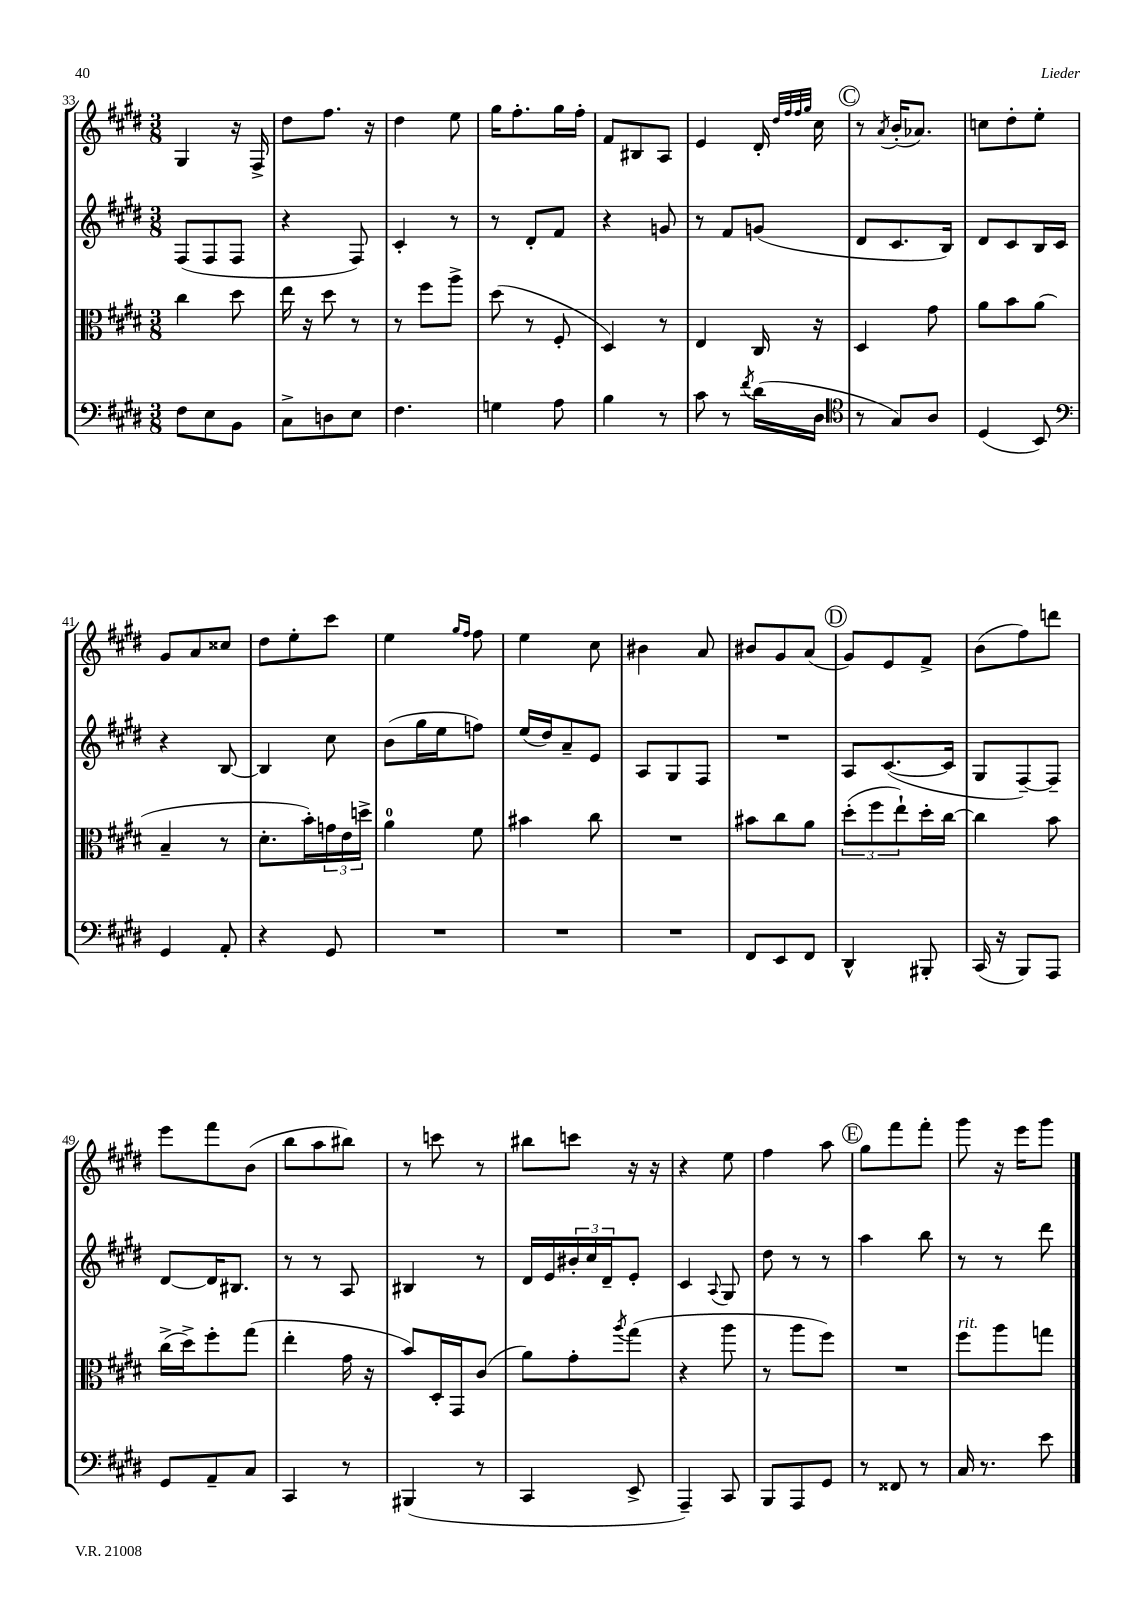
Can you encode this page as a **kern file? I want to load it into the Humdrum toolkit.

**kern	**kern	**kern	**kern
*staff4	*staff3	*staff2	*staff1
*clefF4	*clefC3	*clefG2	*clefG2
*k[f#c#g#d#]	*k[f#c#g#d#]	*k[f#c#g#d#]	*k[f#c#g#d#]
*M3/8	*M3/8	*M3/8	*M3/8
8F#\L	4cc#\	(8F#/L	4G#/
8E\	.	8F#/	.
8BB\J	8dd#\	8F#/J	16r
.	.	.	16F#^/
=	=	=	=
8C#^\L	16ee\	4r	8dd#\L
.	16r	.	.
8D\	8dd#\	.	8.ff#\J
8E\J	8r	8F#/)	.
.	.	.	16r
=	=	=	=
4.F#\	8r	4c#'/	4dd#\
.	8ff#\L	.	.
.	8aa^\J	8r	8ee\
=	=	=	=
4G\	(8dd#\	8r	16gg#\LK
.	.	.	8.ff#'\
.	8r	8d#'/L	.
8A\	8F#'/	8f#/J	16gg#\L
.	.	.	16ff#'\JJ
=	=	=	=
4B\	4D#/)	4r	8f#/L
.	.	.	8B#/
8r	8r	8g/	8A/J
=	=	=	=
8c#\	4E/	8r	4e/
8r	.	8f#/L	.
8qf#/	.	.	.
(16d#\LL	16C#/	(8g/J	16d#'/
.	.	.	32qqdd#/LLL
.	.	.	32qqff#/
.	.	.	32qqff#/
.	.	.	32qqgg#/JJJ
16D#\JJ	16r	.	16cc#\
=	=	=	=
*clefC4	*	*	*
8r	4D#/	8d#/L	8r
.	.	.	8qa/
8G#/L)	.	8.c#/	(16b'/LK
.	.	.	8.a-/J)
8A/J	8g#\	.	.
.	.	16B/Jk)	.
=	=	=	=
(4D#/	8a\L	8d#/L	8cc\L
.	8b\	8c#/	8dd#'\
8BB/)	(8a\J	16B/L	8ee'\J
.	.	16c#/JJ	.
=	=	=	=
*clefF4	*	*	*
4GG#/	4B~/	4r	8g#/L
.	.	.	8a/
8AA'/	8r	[8B/	8cc##/J
=	=	=	=
4r	8.d#'\L	4B/]	8dd#\L
.	.	.	8ee'\
.	16b'\L)	.	.
8GG#/	24g\	8cc#\	8ccc#\J
.	24e\	.	.
.	24dd^\JJ	.	.
=	=	=	=
4.r	4a\	(8b\L	4ee\
.	.	16gg#\L	.
.	.	16ee\J	.
.	.	.	16qqgg#/LL
.	.	.	16qqff#/JJ
.	8f#\	8ff\J)	8ff#\
=	=	=	=
4.r	4b#\	(16ee/LL	4ee\
.	.	16dd#/J)	.
.	.	8a~/	.
.	8cc#\	8e/J	8cc#\
=	=	=	=
4.r	4.r	8A/L	4b#\
.	.	8G#/	.
.	.	8F#/J	8a/
=	=	=	=
8FF#/L	8b#\L	4.r	8b#/L
8EE/	8cc#\	.	8g#/
8FF#/J	8a\J	.	(8a/J
=	=	=	=
4DD#^^/	(12dd#'\L	8A/L	8g#/L)
.	12ff#\	.	.
.	.	([8.c#/	8e/
.	12ee`\)	.	.
8BBB#'/	16dd#'\L	.	8f#^/J
.	[16cc#\JJ	16c#/]Jk	.
=	=	=	=
(16CC#/	4cc#\]	8G#/L	(8b\L
16r	.	.	.
8BBB/L)	.	[8F#~/)	8ff#\)
8AAA/J	8b\	8F#~/]J	8ddd\J
=	=	=	=
8GG#/L	(16cc#^\LL	[8d#/L	8eee\L
.	16dd#^\J)	.	.
8AA~/	8ff#'\	16d#/]K	8fff#\
.	.	8.B#/J	.
8C#/J	(8gg#\J	.	(8b\J
=	=	=	=
4CC#/	4ee'\	8r	8bb\L
.	.	8r	8aa\
8r	16g#\	8A/	8bb#\J)
.	16r	.	.
=	=	=	=
(4BBB#/	8b/L)	4B#/	8r
.	16D#'/L	.	8ccc\
.	16GG#/J	.	.
8r	(8c#/J	8r	8r
=	=	=	=
4CC#/	8a\L)	16d#/LL	8bb#\L
.	.	16e/	.
.	8g#'\	24b#'/	8ccc\J
.	.	24cc#/	.
.	.	24d#~/J	.
.	8qaa/	.	.
8EE^/	(8gg#\J	8e'/J	16r
.	.	.	16r
=	=	=	=
4AAA~/)	4r	4c#/	4r
.	.	8qqA/	.
8CC#/	8aa\	8G#/	8ee\
=	=	=	=
8BBB/L	8r	8dd#\	4ff#\
8AAA/	8aa\L	8r	.
8GG#/J	8ff#\J)	8r	8aa\
=	=	=	=
8r	4.r	4aa\	8gg#\L
8FF##/	.	.	8fff#\
8r	.	8bb\	8fff#'\J
=	=	=	=
16C#/	8ff#\L	8r	8ggg#\
8.r	.	.	.
.	8aa\	8r	16r
.	.	.	16eee\LK
8e\	8gg\J	8ddd#\	8ggg#\J
==	==	==	==
*-	*-	*-	*-
